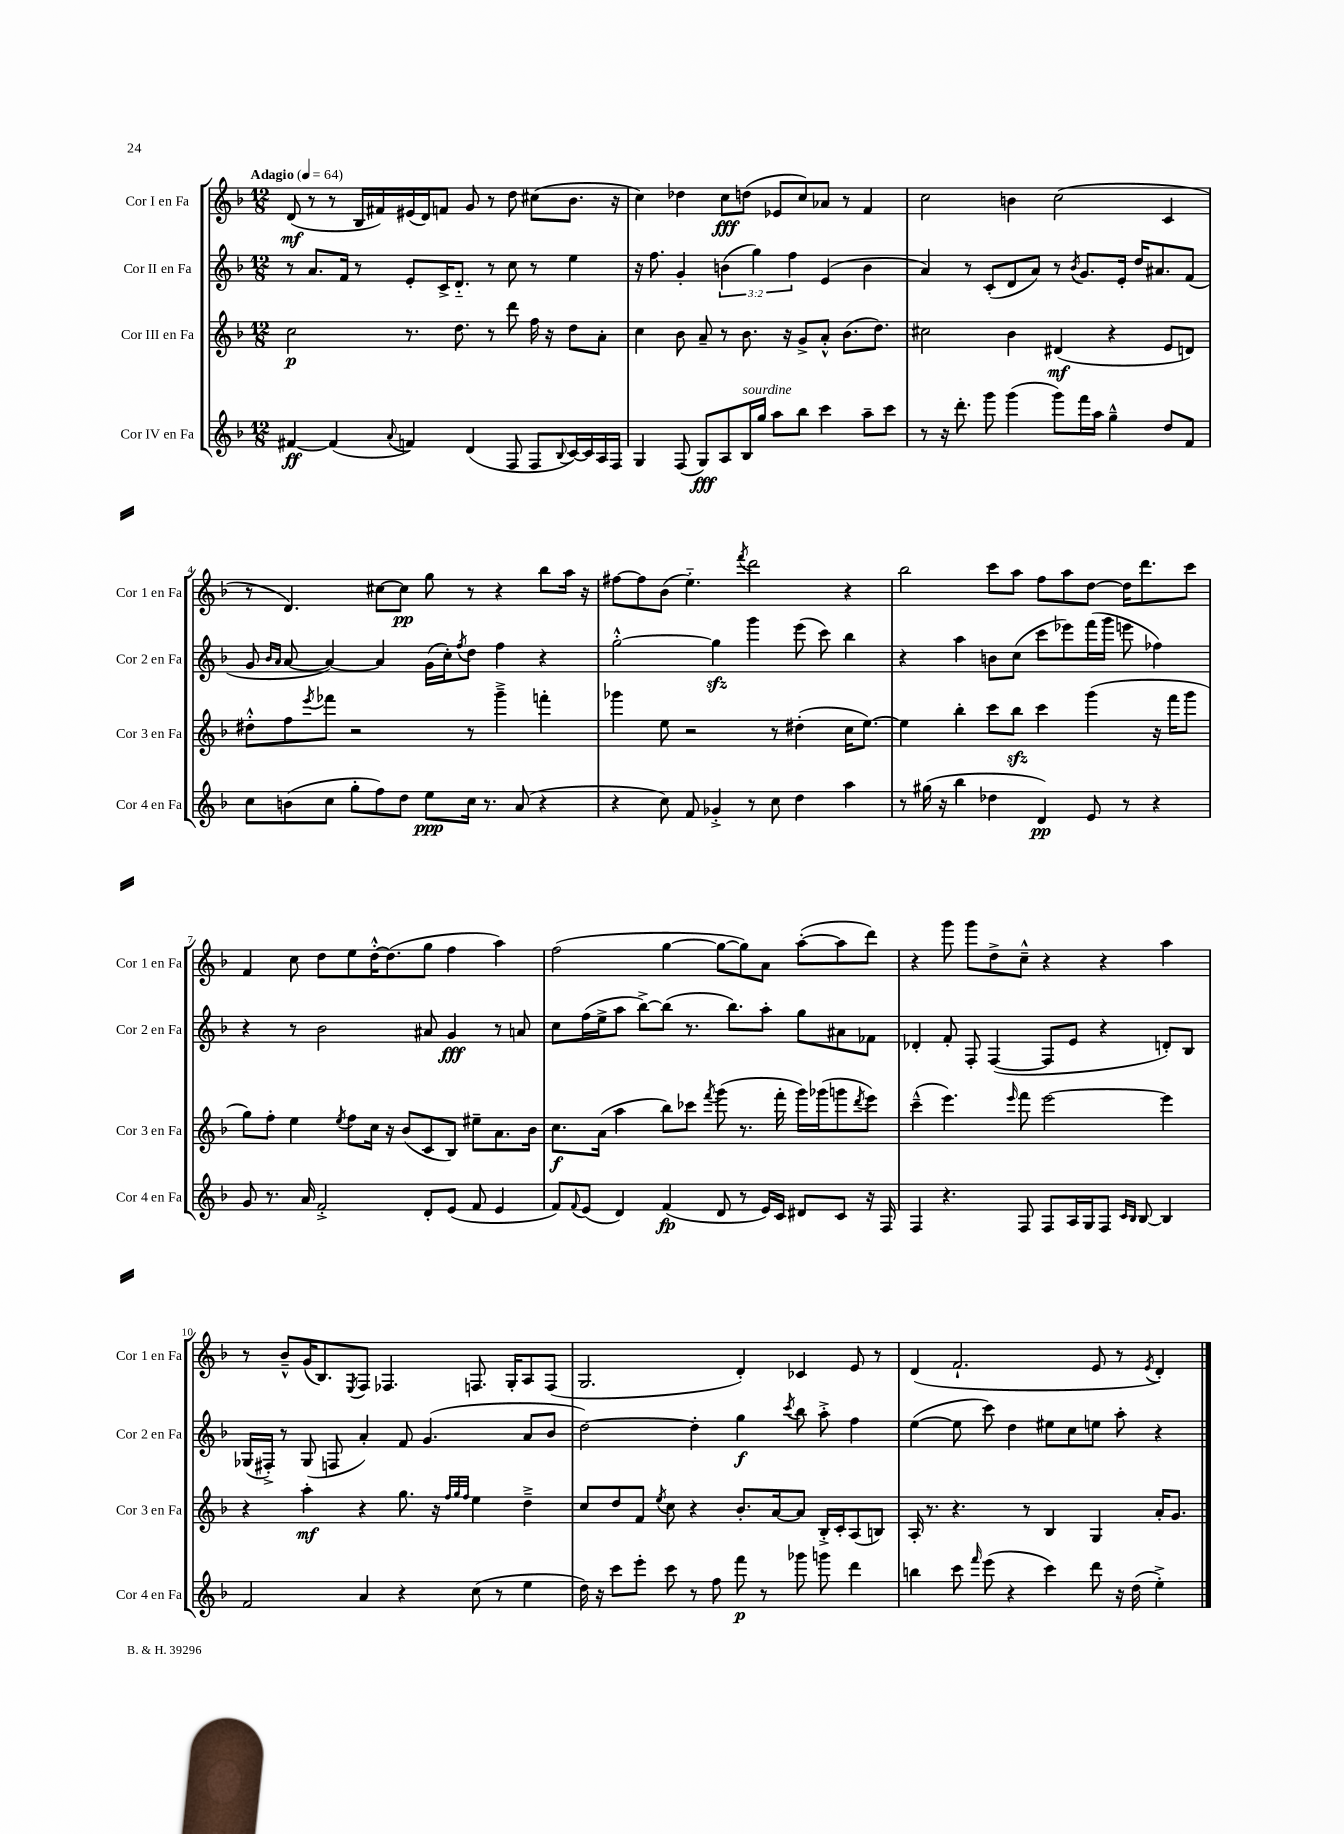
<<
\new StaffGroup <<
\new Staff = "s0" \with { instrumentName = "Cor I en Fa" shortInstrumentName = "Cor 1 en Fa" } {
    \clef treble \key f \major \numericTimeSignature \time 12/8 \tempo "Adagio" 4 = 64
    d'8\mf( r8 r8 bes16 fis'16) eis'16( d'16) f'8 g'8 r8 d''8 cis''8( bes'8. r16 |
    c''4) des''4 c''8\fff d''8( ees'8 c''8) aes'8 r8 f'4 |
    c''2 b'4 c''2( c'4 |
    r8 d'4.) cis''8~ cis''8\pp g''8 r8 r4 bes''8 a''16 r16 |
    fis''8~ fis''8 bes'8( e''4.-_) \acciaccatura { f'''8 } d'''2 r4 |
    bes''2 c'''8 a''8 f''8 a''8 d''8~ d''16 d'''8. c'''8 |
    f'4 c''8 d''8 e''8 d''16~-.-^ d''8.( g''8 f''4 a''4) |
    f''2( g''4~ g''8~ g''8) a'8 a''8~-.( a''8 d'''8) |
    r4 g'''8 g'''8 d''8-> c''8---^ r4 r4 a''4 |
    r8 bes'8---^ g'16( bes8.) \acciaccatura { e8 } f8 fes4. f8. g16-. a8 f8( |
    g2. d'4-.) ces'4 e'8 r8 |
    d'4( f'2.-! e'8 r8 \acciaccatura { e'8 } d'4-.) \bar "|." |
}
\new Staff = "s1" \with { instrumentName = "Cor II en Fa" shortInstrumentName = "Cor 2 en Fa" } {
    \clef treble \key f \major \numericTimeSignature \time 12/8 \override Staff.TupletNumber.text = #tuplet-number::calc-fraction-text
    r8 a'8. f'16 r8 e'8-. c'16-> d'8.-_ r8 c''8 r8 e''4 |
    r16 f''8. g'4-. \tuplet 3/2 { b'4( g''4) f''4 } e'4( b'4 |
    a'4) r8 c'8-.( d'8 a'8) r8 \acciaccatura { bes'8 } g'8. e'16-. d''16 ais'8. f'8( |
    g'8 \grace { bes'16 a'16 } a'8~ a'4~) a'4 g'16( c''16-.) \acciaccatura { f''8 } d''8 f''4 r4 |
    g''2~-.-^ g''4\sfz g'''4 e'''8( c'''8) bes''4 |
    r4 a''4 b'8 c''8( c'''8 ees'''8) f'''16( g'''16 e'''8 fes''4) |
    r4 r8 bes'2 ais'8 g'4\fff r8 a'8 |
    c''8 f''16( e''16-> a''8 bes''8~->) bes''8( r8. bes''8.) a''8-. g''8 ais'8 fes'8 |
    des'4-. f'8-. f8-. f4~( f8 e'8 r4 d'8-.) bes8 |
    ges16( fis16-.->) r8 ges8( f8 a'4-.) f'8 g'4.( a'8 bes'8 |
    d''2~) d''4-. g''4\f \acciaccatura { c'''8 } bes''8 a''8-.-> f''4 |
    e''4~( e''8 c'''8) d''4 eis''8 c''8 e''8 a''8-. r4 \bar "|." |
}
\new Staff = "s2" \with { instrumentName = "Cor III en Fa" shortInstrumentName = "Cor 3 en Fa" } {
    \clef treble \key f \major \numericTimeSignature \time 12/8
    c''2\p r8. d''8. r8 d'''8 f''16 r16 d''8 a'8-. |
    c''4 bes'8 a'8-- r8 bes'8. r16 g'8-> a'8-.-^ bes'8.( d''8.) |
    cis''2 bes'4 dis'4\mf( r4 e'8 d'8) |
    dis''8-.-^ f''8 \acciaccatura { e'''8 } fes'''8 r2 r8 g'''4---> f'''4-. |
    ges'''4 e''8 r2 r8 dis''4-.( c''16 e''8.~) |
    e''4 bes''4-. c'''8 bes''8\sfz c'''4 g'''4( r16 f'''16 g'''8 |
    g''8) f''8-. e''4 \acciaccatura { e''8 } f''8 c''16 r16 bes'8( c'8 bes8) eis''8-- a'8. bes'16 |
    c''8.\f a'16( a''4 bes''8) ces'''8 \acciaccatura { f'''8 } g'''8( r8. f'''16-. g'''16) ges'''16( g'''8 \acciaccatura { d'''8 } e'''8) |
    c'''4---^( e'''4.) \grace { e'''16 } f'''8 e'''2~ e'''4 |
    r4 a''4-.\mf r4 g''8. r16 \grace { f''32 g''32 f''32 } e''4 d''4---> |
    c''8 d''8 f'8 \acciaccatura { e''8 } c''8 r4 bes'8.-. a'16~ a'8 bes16-.-> c'16-. a8( b8) |
    a16-. r8. r4. r8 bes4 g4 a'16-. g'8. \bar "|." |
}
\new Staff = "s3" \with { instrumentName = "Cor IV en Fa" shortInstrumentName = "Cor 4 en Fa" } {
    \clef treble \key f \major \numericTimeSignature \time 12/8
    fis'4~\ff fis'4( \appoggiatura { a'8 } f'4) d'4( f8 f8 \appoggiatura { bes8 } c'16~) c'16 a16 f16 |
    g4 f8( g8\fff) a8 bes16^\markup { \italic "sourdine" } g''16 a''8 bes''8 c'''4 a''8-- c'''8 |
    r8 r16 d'''8.-. g'''8 g'''4( g'''8) f'''16 a''16 g''4---^ d''8 f'8 |
    c''8 b'8( c''8 g''8-. f''8) d''8 e''8\ppp c''16 r8. a'8( r4 |
    r4 c''8) f'8 ges'4-.-> r8 c''8 d''4 a''4 |
    r8 gis''16( r16 bes''4 des''4 d'4\pp) e'8 r8 r4 |
    g'8 r8. a'16 f'2-.-> d'8-. e'8( f'8 e'4 |
    f'8) \appoggiatura { f'8 } e'8( d'4) f'4\fp( d'8 r8 e'16) c'16 dis'8 c'8 r16 f16 |
    f4 r4. f8 f8 a16 g16 f8 \grace { c'16 bes16 } bes8~ bes4 |
    f'2 a'4 r4 c''8( r8 e''4 |
    d''16) r16 c'''8 e'''8-. c'''8 r8 f''8 f'''8\p r8 ges'''8 g'''8 d'''4 |
    b''4 c'''8 \grace { f'''16 } e'''8( r4 c'''4) d'''8 r16 d''16( e''4-.->) \bar "|." |
}
>>
>>
